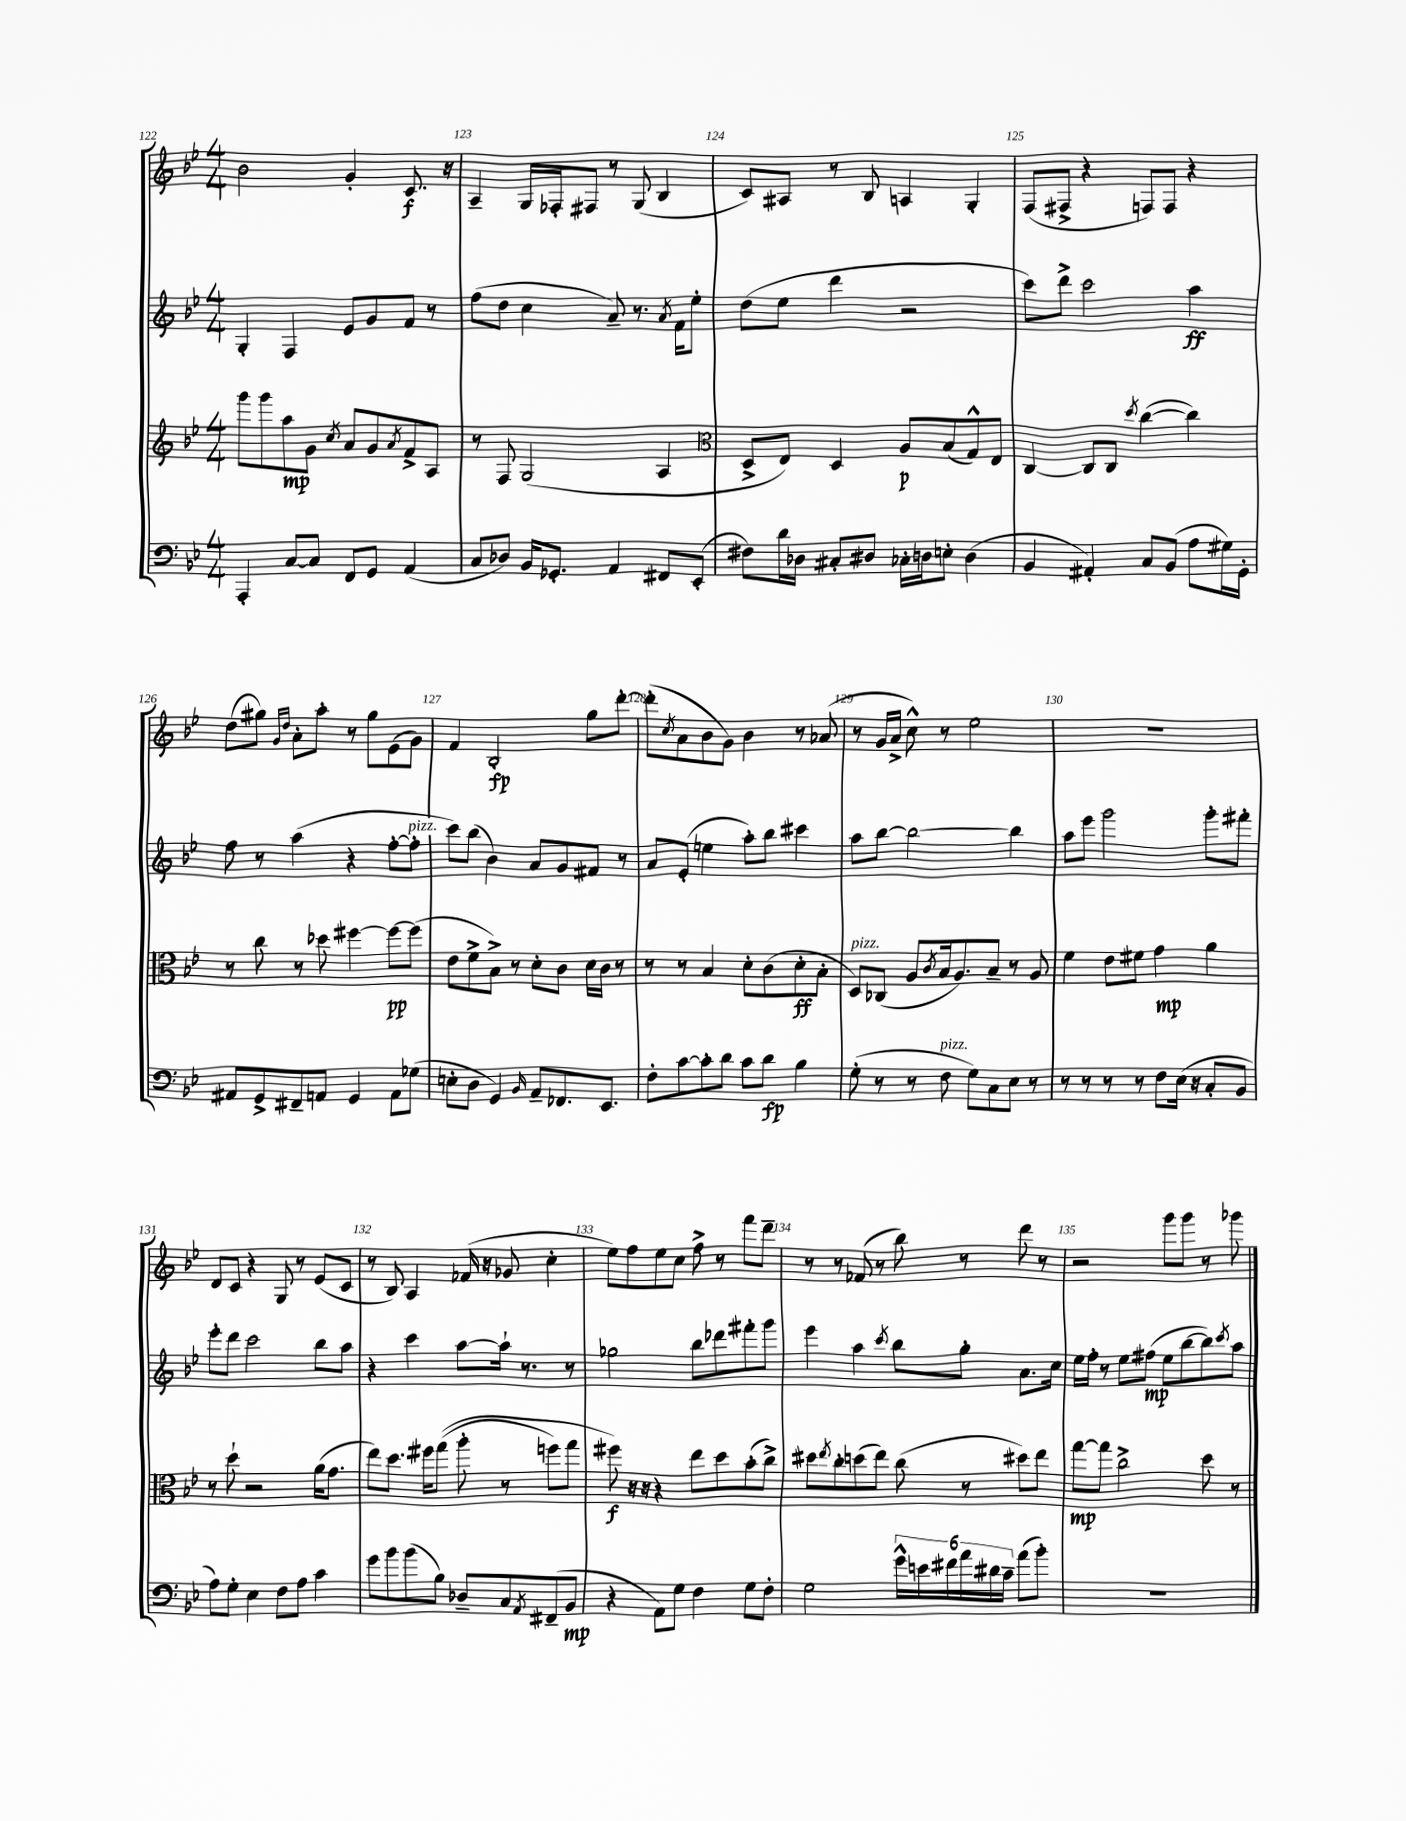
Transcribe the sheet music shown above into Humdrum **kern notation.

**kern	**dynam	**kern	**dynam	**kern	**dynam	**kern	**dynam
*part4	*part4	*part3	*part3	*part2	*part2	*part1	*part1
*staff4	*staff4	*staff3	*staff3	*staff2	*staff2	*staff1	*staff1
*clefF4	*	*clefG2	*	*clefG2	*	*clefG2	*
*k[b-e-]	*	*k[b-e-]	*	*k[b-e-]	*	*k[b-e-]	*
*M4/4	*	*M4/4	*	*M4/4	*	*M4/4	*
=122	=122	=122	=122	=122	=122	=122	=122
4AAA'/	.	8ggg\L	.	4G'/	.	2b-\	.
.	.	8ggg\	.	.	.	.	.
[8C/L	.	8aa\	mp	4F/	.	.	.
8C/J]	.	8g\J	.	.	.	.	.
.	.	8qcc/	.	.	.	.	.
8FF/L	.	8a/L	.	8e-/L	.	4g'/	.
8GG/J	.	8g/	.	8g/	.	.	.
.	.	8qa/	.	.	.	.	.
(4AA/	.	8f^/	.	8f/J	.	8.c/	f
.	.	8A/J	.	8r	.	.	.
.	.	.	.	.	.	16r	.
=123	=123	=123	=123	=123	=123	=123	=123
8C/L	.	8r	.	(8ff\L	.	4A~/	.
8D-X/J)	.	8F/	.	8dd\J	.	.	.
16BB-/KL	.	(2G/	.	4cc\	.	16G/LL	.
8.GG-X'/J	.	.	.	.	.	16F-X'/J	.
.	.	.	.	.	.	8F#X/J	.
4AA/	.	.	.	8a~/)	.	8r	.
.	.	.	.	8.r	.	(8G/	.
8FF#X/L	.	4A/	.	.	.	4B-/	.
.	.	.	.	8qa/	.	.	.
.	.	.	.	16f\KL	.	.	.
(8EE-'/J	.	.	.	8ee-'\J	.	.	.
=124	=124	=124	=124	=124	=124	=124	=124
*	*	*clefC3	*	*	*	*	*
8F#X\L)	.	8D^/L	.	(8dd\L	.	8c/L)	.
16d\L	.	8E-/J)	.	8ee-\J	.	8A#X/J	.
16D-X\JJ	.	.	.	.	.	.	.
8C#X'/L	.	4D/	.	4ddd\	.	8r	.
8D#X/J	.	.	.	.	.	8B-/	.
16C-X'\LL	.	8A/L	p	2r	.	4An/	.
16Dn\J	.	.	.	.	.	.	.
8En'\J	.	(8B-/	.	.	.	.	.
(4D\	.	8G^^/)	.	.	.	4G'/	.
.	.	8E-/J	.	.	.	.	.
=125	=125	=125	=125	=125	=125	=125	=125
4BB-/	.	[4C/	.	8ccc\L)	.	(8F/L	.
.	.	.	.	8ddd^\J	.	8F#X^/J	.
4AA#X'/)	.	8C/L]	.	2ccc\	.	4r	.
.	.	8C/J	.	.	.	.	.
.	.	8qdd/	.	.	.	.	.
8C/L	.	([4cc\	.	.	.	8Fn/L)	.
(8BB-/J	.	.	.	.	.	8F/J	.
8A\L	.	4cc\])	.	4aa\	ff	4r	.
16G#X\L)	.	.	.	.	.	.	.
16GG'\JJ	.	.	.	.	.	.	.
!!LO:LB:g=z
=126	=126	=126	=126	=126	=126	=126	=126
8AA#X/L	.	8r	.	8ff\	.	(8dd\L	.
8GG^/	.	8cc\	.	8r	.	8gg#X\J)	.
.	.	.	.	.	.	16qqg/LL	.
.	.	.	.	.	.	16qqdd/JJ	.
8FF#X~/	.	8r	.	(4aa\	.	8a'\L	.
8AAn/J	.	8dd-X\	.	.	.	8aa'\J	.
4GG/	.	[4ff#X\	.	4r	.	8r	.
.	.	.	.	.	.	8gg#\L	.
8AA\L	.	8ff#\L_	pp	[8ff'\L	.	(8e-\	.
!	!	!	!	!LO:TX:a:i:t=pizz.	!	!	!
(8G-X\J	.	(8ff#\J]	.	8ff'\J]	.	8g\J)	.
=127	=127	=127	=127	=127	=127	=127	=127
8En'\L	.	8e-\L	.	8ccc\L)	.	4f/	.
8D\J	.	8f^\	.	(8bb-\J	.	.	.
4GG/)	.	8B-^\J)	.	4b-\)	.	2B-'/	fp
.	.	8r	.	.	.	.	.
16qqBB-/	.	.	.	.	.	.	.
8AA~/L	.	8d'\L	.	8a/L	.	.	.
8.FF-X/	.	8c\J	.	8g/	.	.	.
.	.	16d\LL	.	8f#X/J	.	8gg\L	.
8.EE-/J	.	16c\JJ	.	.	.	.	.
.	.	8r	.	8r	.	[8ddd'\J	.
=128	=128	=128	=128	=128	=128	=128	=128
8F'\L	.	8r	.	8a/L	.	(8ddd'\L]	.
.	.	.	.	.	.	8qcc/	.
[8c\	.	8r	.	(8e-'/J	.	8a\	.
8c'\]	.	4B-/	.	4een\	.	8b-\	.
8d\J	.	.	.	.	.	8g\J)	.
8c\L	.	8d'\L	.	8aa'\L)	.	4b-\	.
8d\J	fp	(8c\	.	8bb-\J	.	.	.
4B-\	.	8d'\	ff	4ccc#X\	.	8r	.
.	.	8B-'\J	.	.	.	(8a-X/	.
=129	=129	=129	=129	=129	=129	=129	=129
!	!	!LO:TX:a:i:t=pizz.	!	!	!	!	!
(8G'\	.	8D/L)	.	8aa\L	.	8r	.
8r	.	(8C-X/J	.	[8bb-\J	.	16g/LL	.
.	.	.	.	.	.	16a^/JJ	.
8r	.	8A/L	.	2bb-\_	.	8cc^^\)	.
.	.	8qc/	.	.	.	.	.
!LO:TX:a:i:t=pizz.	!	!	!	!	!	!	!
8F\	.	16B-/k	.	.	.	8r	.
.	.	8.A/)	.	.	.	.	.
8G\L)	.	.	.	.	.	2ee-\	.
8C\	.	8B-~/J	.	.	.	.	.
8E-\J	.	8r	.	4bb-\]	.	.	.
8r	.	8A/	.	.	.	.	.
=130	=130	=130	=130	=130	=130	=130	=130
8r	.	4f\	.	8aa\L	.	1r	.
8r	.	.	.	8eee-\J	.	.	.
8r	.	8e-\L	.	2ggg\	.	.	.
8r	.	8f#X\J	.	.	.	.	.
8F\L	.	4g\	mp	.	.	.	.
(16E-\Jk	.	.	.	.	.	.	.
16r	.	.	.	.	.	.	.
8C'/L	.	4a\	.	8ggg'\L	.	.	.
8BB-/J	.	.	.	8fff#X'\J	.	.	.
!!LO:LB:g=z
=131	=131	=131	=131	=131	=131	=131	=131
8A\L)	.	8r	.	8eee-'\L	.	8d/L	.
8G'\J	.	8dd`\	.	8ddd\J	.	8c/J	.
4E-\	.	2r	.	2ccc\	.	4r	.
8F\L	.	.	.	.	.	8G/	.
8A\J	.	.	.	.	.	8r	.
4c\	.	(16a\KL	.	8bb-\L	.	(8e-/L	.
.	.	8.g\J	.	.	.	.	.
.	.	.	.	8aa\J	.	8c/J	.
=132	=132	=132	=132	=132	=132	=132	=132
8g\L	.	8ee-\L)	.	4r	.	8r	.
8b-\	.	8.dd\J	.	.	.	8B-/)	.
(8b-\	.	.	.	4ccc\	.	4A/	.
.	.	16ff#X\KL	.	.	.	.	.
8B-\J)	.	((8gg\J	.	.	.	.	.
8D-X~/L	.	8aa'\	.	[8aa\L	.	(16f-X/	.
.	.	.	.	.	.	16r	.
8C/	.	8r	.	16aa`\Jk]	.	8g-X/	.
.	.	.	.	8.r	.	.	.
8qAA/	.	.	.	.	.	.	.
(8FF#X~/	.	8ffn\L)	.	.	.	4cc'\	.
8BB-/J	mp	8gg\J	.	8r	.	.	.
=133	=133	=133	=133	=133	=133	=133	=133
4r	.	8ff#X\)	f	2gg-X\	.	8ee-\L)	.
.	.	16r	.	.	.	8ff\	.
.	.	16r	.	.	.	.	.
8AA\L)	.	4r	.	.	.	8ee-\	.
8G\J	.	.	.	.	.	8cc\J	.
4F\	.	8ee-\L	.	8bb-\L	.	8ff^\	.
.	.	8dd\	.	8ddd-X\	.	8r	.
8G\L	.	(8b-'\	.	8fff#X'\	.	8fff\L	.
8F'\J	.	8cc^\J)	.	8ggg\J	.	8ddd~\J	.
=134	=134	=134	=134	=134	=134	=134	=134
2G\	.	8dd#X\L	.	4eee-\	.	8r	.
.	.	8qee-/	.	.	.	.	.
.	.	8cc'\	.	.	.	8r	.
.	.	(8ddn\	.	4aa\	.	(8f-X/	.
.	.	8ee-\J)	.	.	.	8r	.
.	.	.	.	8qccc/	.	.	.
24g^^\LL	.	(8cc\	.	8bb-\L	.	8bb-\)	.
24en\	.	.	.	.	.	.	.
24f#X\	.	.	.	.	.	.	.
24a\	.	8r	.	8gg'\J	.	8r	.
24d#X\	.	.	.	.	.	.	.
24c~\JJ	.	.	.	.	.	.	.
(8a\L	.	8dd#X\L)	.	8.a\L	.	8ddd\	.
8b-'\J)	.	8ee-\J	.	.	.	8r	.
.	.	.	.	16cc\Jk	.	.	.
=135	=135	=135	=135	=135	=135	=135	=135
1r	.	[8gg\L	mp	16ee-\LL	.	2r	.
.	.	.	.	16ff'\JJ	.	.	.
.	.	8gg\J]	.	8r	.	.	.
.	.	2cc^\	.	8ee-\L	.	.	.
.	.	.	.	(8ff#X\J	mp	.	.
.	.	.	.	8ee-\L	.	8ggg\L	.
.	.	.	.	[8bb-\	.	8ggg\J	.
.	.	8dd\	.	8bb-\])	.	8r	.
.	.	.	.	8qccc/	.	.	.
.	.	8r	.	8aa\J	.	8ggg-X\	.
==	==	==	==	==	==	==	==
*-	*-	*-	*-	*-	*-	*-	*-
